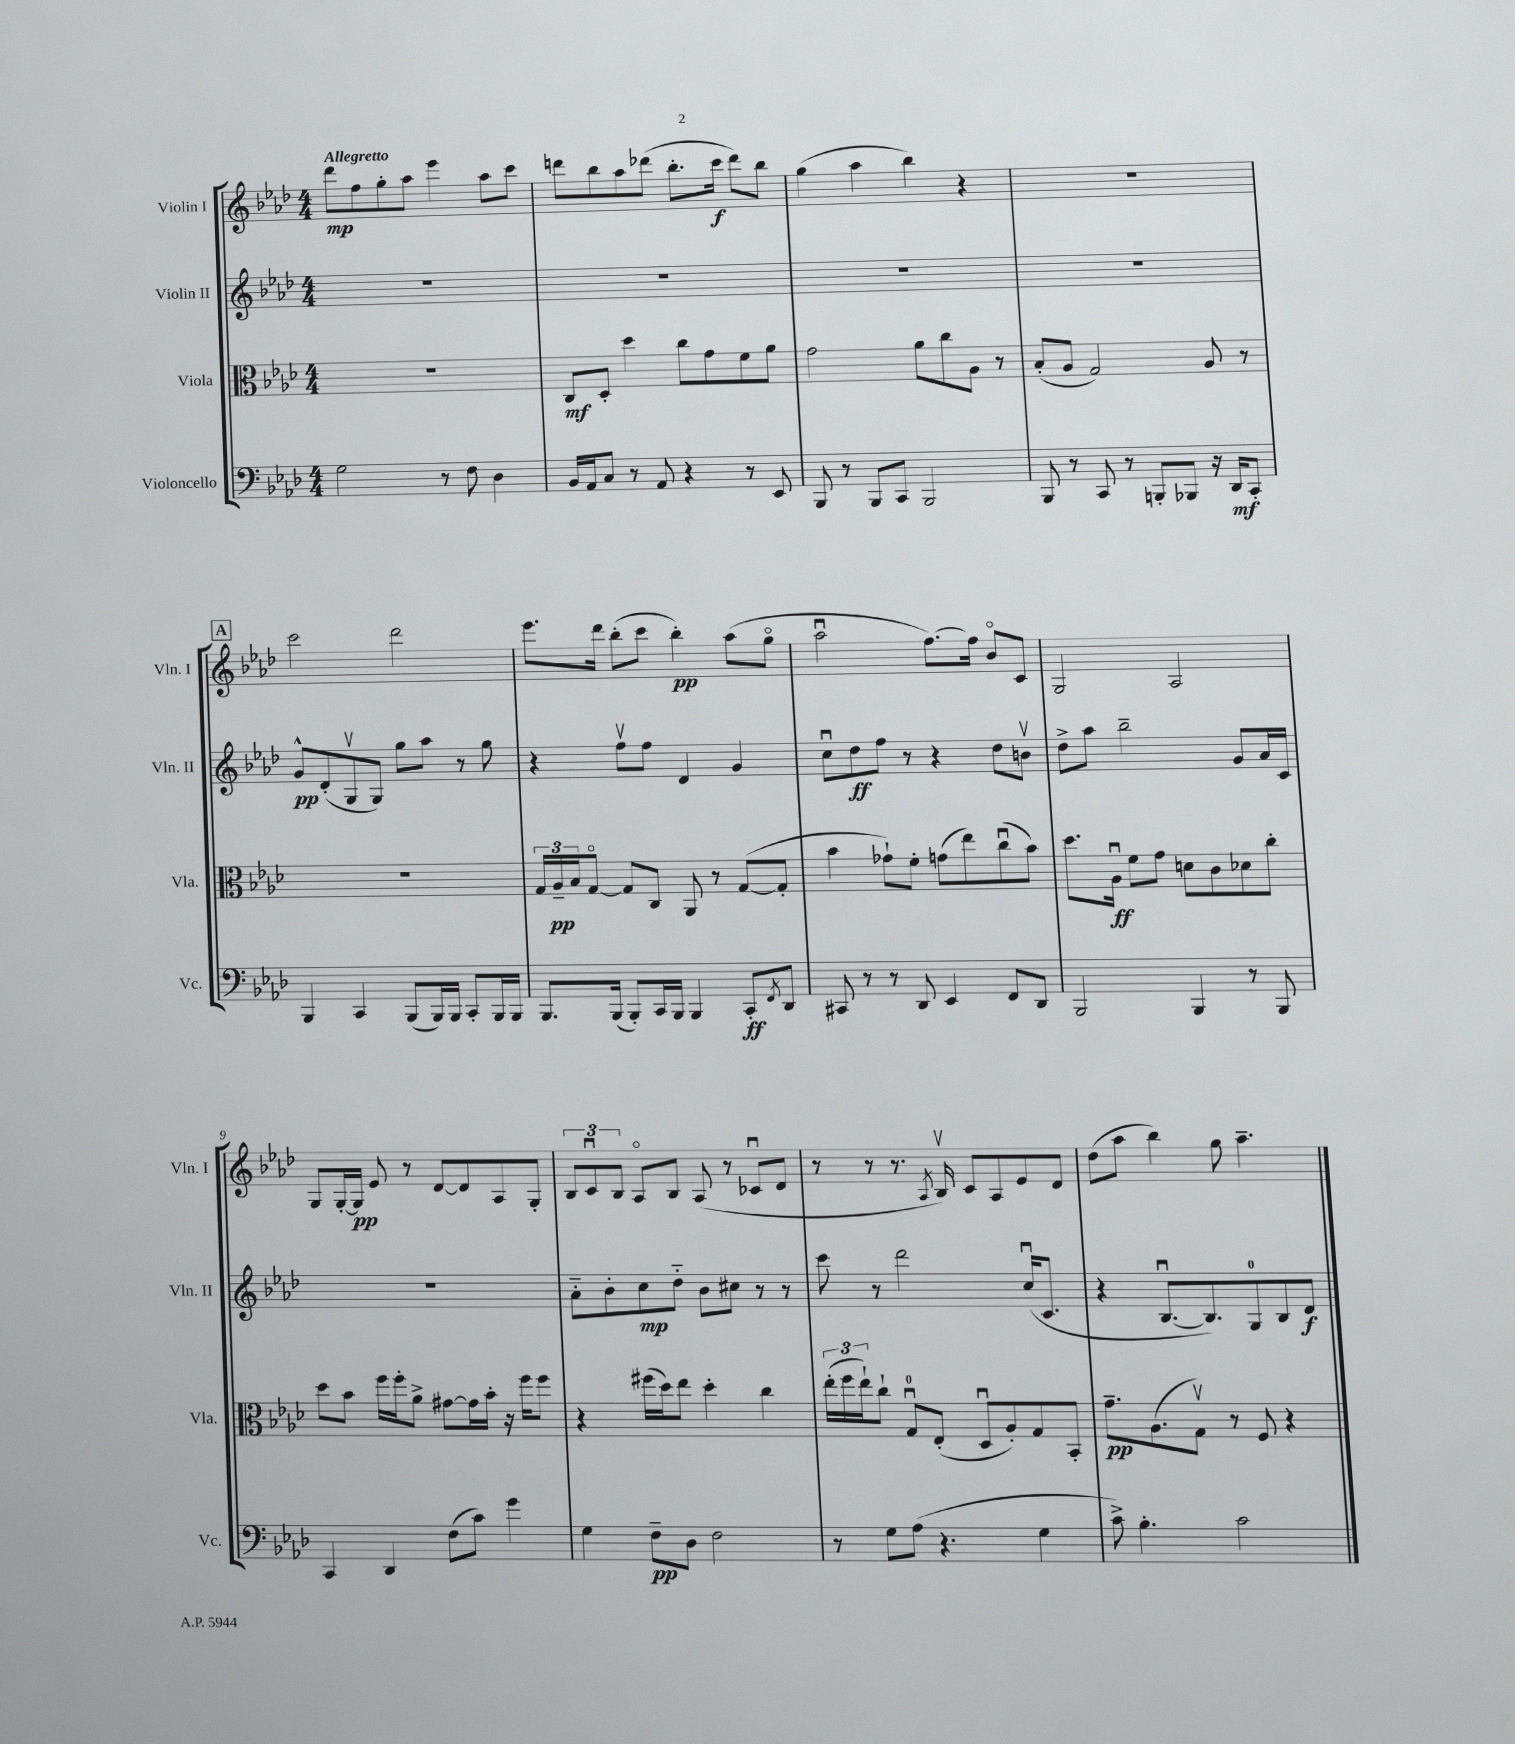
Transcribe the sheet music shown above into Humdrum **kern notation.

**kern	**dynam	**kern	**dynam	**kern	**dynam	**kern	**dynam
*part4	*part4	*part3	*part3	*part2	*part2	*part1	*part1
*staff4	*staff4	*staff3	*staff3	*staff2	*staff2	*staff1	*staff1
*I"Violoncello	*	*I"Viola	*	*I"Violin II	*	*I"Violin I	*
*I'Vc.	*	*I'Vla.	*	*I'Vln. II	*	*I'Vln. I	*
*clefF4	*	*clefC3	*	*clefG2	*	*clefG2	*
*k[b-e-a-d-]	*	*k[b-e-a-d-]	*	*k[b-e-a-d-]	*	*k[b-e-a-d-]	*
*M4/4	*	*M4/4	*	*M4/4	*	*M4/4	*
=1	=1	=1	=1	=1	=1	=1	=1
!	!	!	!	!	!	!LO:TX:a:B:t=Allegretto	!
2G\	.	1r	.	1r	.	8ddd-\L	mp
.	.	.	.	.	.	8ff\	.
.	.	.	.	.	.	8gg'\	.
.	.	.	.	.	.	8aa-\J	.
8r	.	.	.	.	.	4eee-\	.
8F\	.	.	.	.	.	.	.
4D-\	.	.	.	.	.	8aa-\L	.
.	.	.	.	.	.	8ccc\J	.
=2	=2	=2	=2	=2	=2	=2	=2
16BB-/LL	.	8C/L	mf	1r	.	8dddn\L	.
16AA-/J	.	.	.	.	.	.	.
8C/J	.	8D-'/J	.	.	.	8bb-\	.
8r	.	4dd-\	.	.	.	8aa-\	.
8AA-/	.	.	.	.	.	(8ddd-X\J	.
4r	.	8cc\L	.	.	.	8.bb-'\L	.
.	.	8g\	.	.	.	.	.
.	.	.	.	.	.	16ccc\Jk	f
8r	.	8f\	.	.	.	8ddd-\L)	.
8EE-/	.	8a-\J	.	.	.	8bb-\J	.
=3	=3	=3	=3	=3	=3	=3	=3
8BBB-/	.	2g\	.	1r	.	(4gg\	.
8r	.	.	.	.	.	.	.
8BBB-/L	.	.	.	.	.	4aa-\	.
8CC/J	.	.	.	.	.	.	.
2BBB-/	.	8a-\L	.	.	.	4bb-\)	.
.	.	8cc\	.	.	.	.	.
.	.	8A-\J	.	.	.	4r	.
.	.	8r	.	.	.	.	.
=4	=4	=4	=4	=4	=4	=4	=4
8BBB-/	.	(8B-'/L	.	1r	.	1r	.
8r	.	8A-/J	.	.	.	.	.
8CC/	.	2G/)	.	.	.	.	.
8r	.	.	.	.	.	.	.
8BBBn'/L	.	.	.	.	.	.	.
8BBB-X/J	.	.	.	.	.	.	.
16r	.	8A-/	.	.	.	.	.
16DD-/KL	mf	.	.	.	.	.	.
8CC'/J	.	8r	.	.	.	.	.
!!LO:LB:g=z
!!LO:REH:place=s1:t=A
=5	=5	=5	=5	=5	=5	=5	=5
4BBB-/	.	1r	.	8g^^/L	pp	2ccc\	.
.	.	.	.	(8d-'/	.	.	.
4CC/	.	.	.	8Gv/	.	.	.
.	.	.	.	8G/J)	.	.	.
(8BBB-/L	.	.	.	8gg\L	.	2ddd-\	.
16BBB-/L)	.	.	.	8aa-\J	.	.	.
16BBB-/JJ	.	.	.	.	.	.	.
8CC'/L	.	.	.	8r	.	.	.
16BBB-/L	.	.	.	8gg\	.	.	.
16BBB-/JJ	.	.	.	.	.	.	.
=6	=6	=6	=6	=6	=6	=6	=6
8.BBB-/L	.	24G/LL	.	4r	.	8.eee-\L	.
.	.	24A-~/	pp	.	.	.	.
.	.	24B-/J	.	.	.	.	.
.	.	[8G/J	.	.	.	.	.
(16BBB-/Jk	.	.	.	.	.	16ddd-\Jk	.
8BBB-'/L)	.	8G/L]	.	8ffv\L	.	(8bb-'\L	.
16CC/L	.	8C/J	.	8ff\J	.	8ccc\J	.
16BBB-/JJ	.	.	.	.	.	.	.
4BBB-/	.	8AA-/	.	4d-/	.	4bb-'\)	pp
.	.	8r	.	.	.	.	.
8CC'/L	ff	([8G/L	.	4g/	.	(8aa-\L	.
8qFF/	.	.	.	.	.	.	.
8DD-/J	.	8G'/J]	.	.	.	8gg\J	.
=7	=7	=7	=7	=7	=7	=7	=7
8CC#X/	.	4b-\	.	8ccu\L	.	2aa-u\	.
8r	.	.	.	8dd-\	ff	.	.
8r	.	8g-X`\L)	.	8ff\J	.	.	.
8DD-/	.	8f'\J	.	8r	.	.	.
4EE-/	.	(8gn\L	.	4r	.	[8.ff\L)	.
.	.	8ee-\)	.	.	.	.	.
.	.	.	.	.	.	16ff\Jk]	.
8FF/L	.	(8ccu\	.	8dd-\L	.	8b-/L	.
8DD-/J	.	8b-\J)	.	8bnv\J	.	8c/J	.
=8	=8	=8	=8	=8	=8	=8	=8
2BBB-/	.	8.dd-\L	.	8dd-^\L	.	2G/	.
.	.	.	.	8aa-\J	.	.	.
.	.	16A-u\Jk	ff	.	.	.	.
.	.	8f\L	.	2bb-~\	.	.	.
.	.	8g\J	.	.	.	.	.
4BBB-/	.	8dn\L	.	.	.	2A-/	.
.	.	8c\	.	.	.	.	.
8r	.	8d-X\	.	8g/L	.	.	.
8BBB-/	.	8cc'\J	.	16a-/L	.	.	.
.	.	.	.	16c/JJ	.	.	.
!!LO:LB:g=z
=9	=9	=9	=9	=9	=9	=9	=9
4CC/	.	8dd-\L	.	1r	.	8G/L	.
.	.	8b-\J	.	.	.	[16G'/L	.
.	.	.	.	.	.	16G/JJ]	pp
4DD-/	.	16ff\LL	.	.	.	8e-/	.
.	.	16ff'\J	.	.	.	.	.
.	.	8a-^\J	.	.	.	8r	.
(8F\L	.	[8g#X\L	.	.	.	[8d-/L	.
8c\J)	.	16g#\L]	.	.	.	8d-/]	.
.	.	16b-'\JJ	.	.	.	.	.
4g\	.	16r	.	.	.	8A-/	.
.	.	16ff\KL	.	.	.	.	.
.	.	8ff\J	.	.	.	8G'/J	.
=10	=10	=10	=10	=10	=10	=10	=10
4G\	.	4r	.	8a-\L	.	12B-/L	.
.	.	.	.	.	.	12cu/	.
.	.	.	.	8b-'\	.	.	.
.	.	.	.	.	.	12B-/J	.
8F~\L	pp	(16ff#X\LL	.	8cc\	mp	8A-/L	.
.	.	16dd-\J)	.	.	.	.	.
8D-\J	.	8ee-\J	.	8dd-\J	.	8B-/J	.
2F\	.	4dd-'\	.	8b-\L	.	(8A-/	.
.	.	.	.	8cc#X\J	.	8r	.
.	.	4cc\	.	8r	.	8c-Xu/L	.
.	.	.	.	8r	.	8d-/J	.
=11	=11	=11	=11	=11	=11	=11	=11
8r	.	(24ee-'\LL	.	8ccc\	.	8r	.
.	.	24ff\	.	.	.	.	.
.	.	24ee-`\J)	.	.	.	.	.
8G\L	.	8cc`\J	.	8r	.	8r	.
(8A-\J	.	8Gu/L	.	2ddd-\	.	8.r	.
4.r	.	(8E-'/J	.	.	.	.	.
.	.	.	.	.	.	8qA-/	.
.	.	.	.	.	.	16B-v/)	.
.	.	8D-u/L	.	.	.	8c/L	.
.	.	8A-'/)	.	.	.	8A-/	.
4G\	.	8G/	.	(16ccu/KL	.	8e-/	.
.	.	.	.	8.c/J	.	.	.
.	.	8BB-'/J	.	.	.	8d-/J	.
=12	=12	=12	=12	=12	=12	=12	=12
8c^\)	.	8.g~\L	pp	4r	.	(8dd-\L	.
4.B-'\	.	.	.	.	.	8aa-\J	.
.	.	(8.A-\	.	.	.	.	.
.	.	.	.	[8.B-u/L	.	4bb-\)	.
.	.	8Gv\J)	.	.	.	.	.
.	.	.	.	8.B-/])	.	.	.
2c\	.	8r	.	.	.	8gg\	.
.	.	8F/	.	8G/	.	4.aa-~\	.
.	.	4r	.	8B-/	.	.	.
.	.	.	.	8d-/J	f	.	.
==	==	==	==	==	==	==	==
*-	*-	*-	*-	*-	*-	*-	*-
